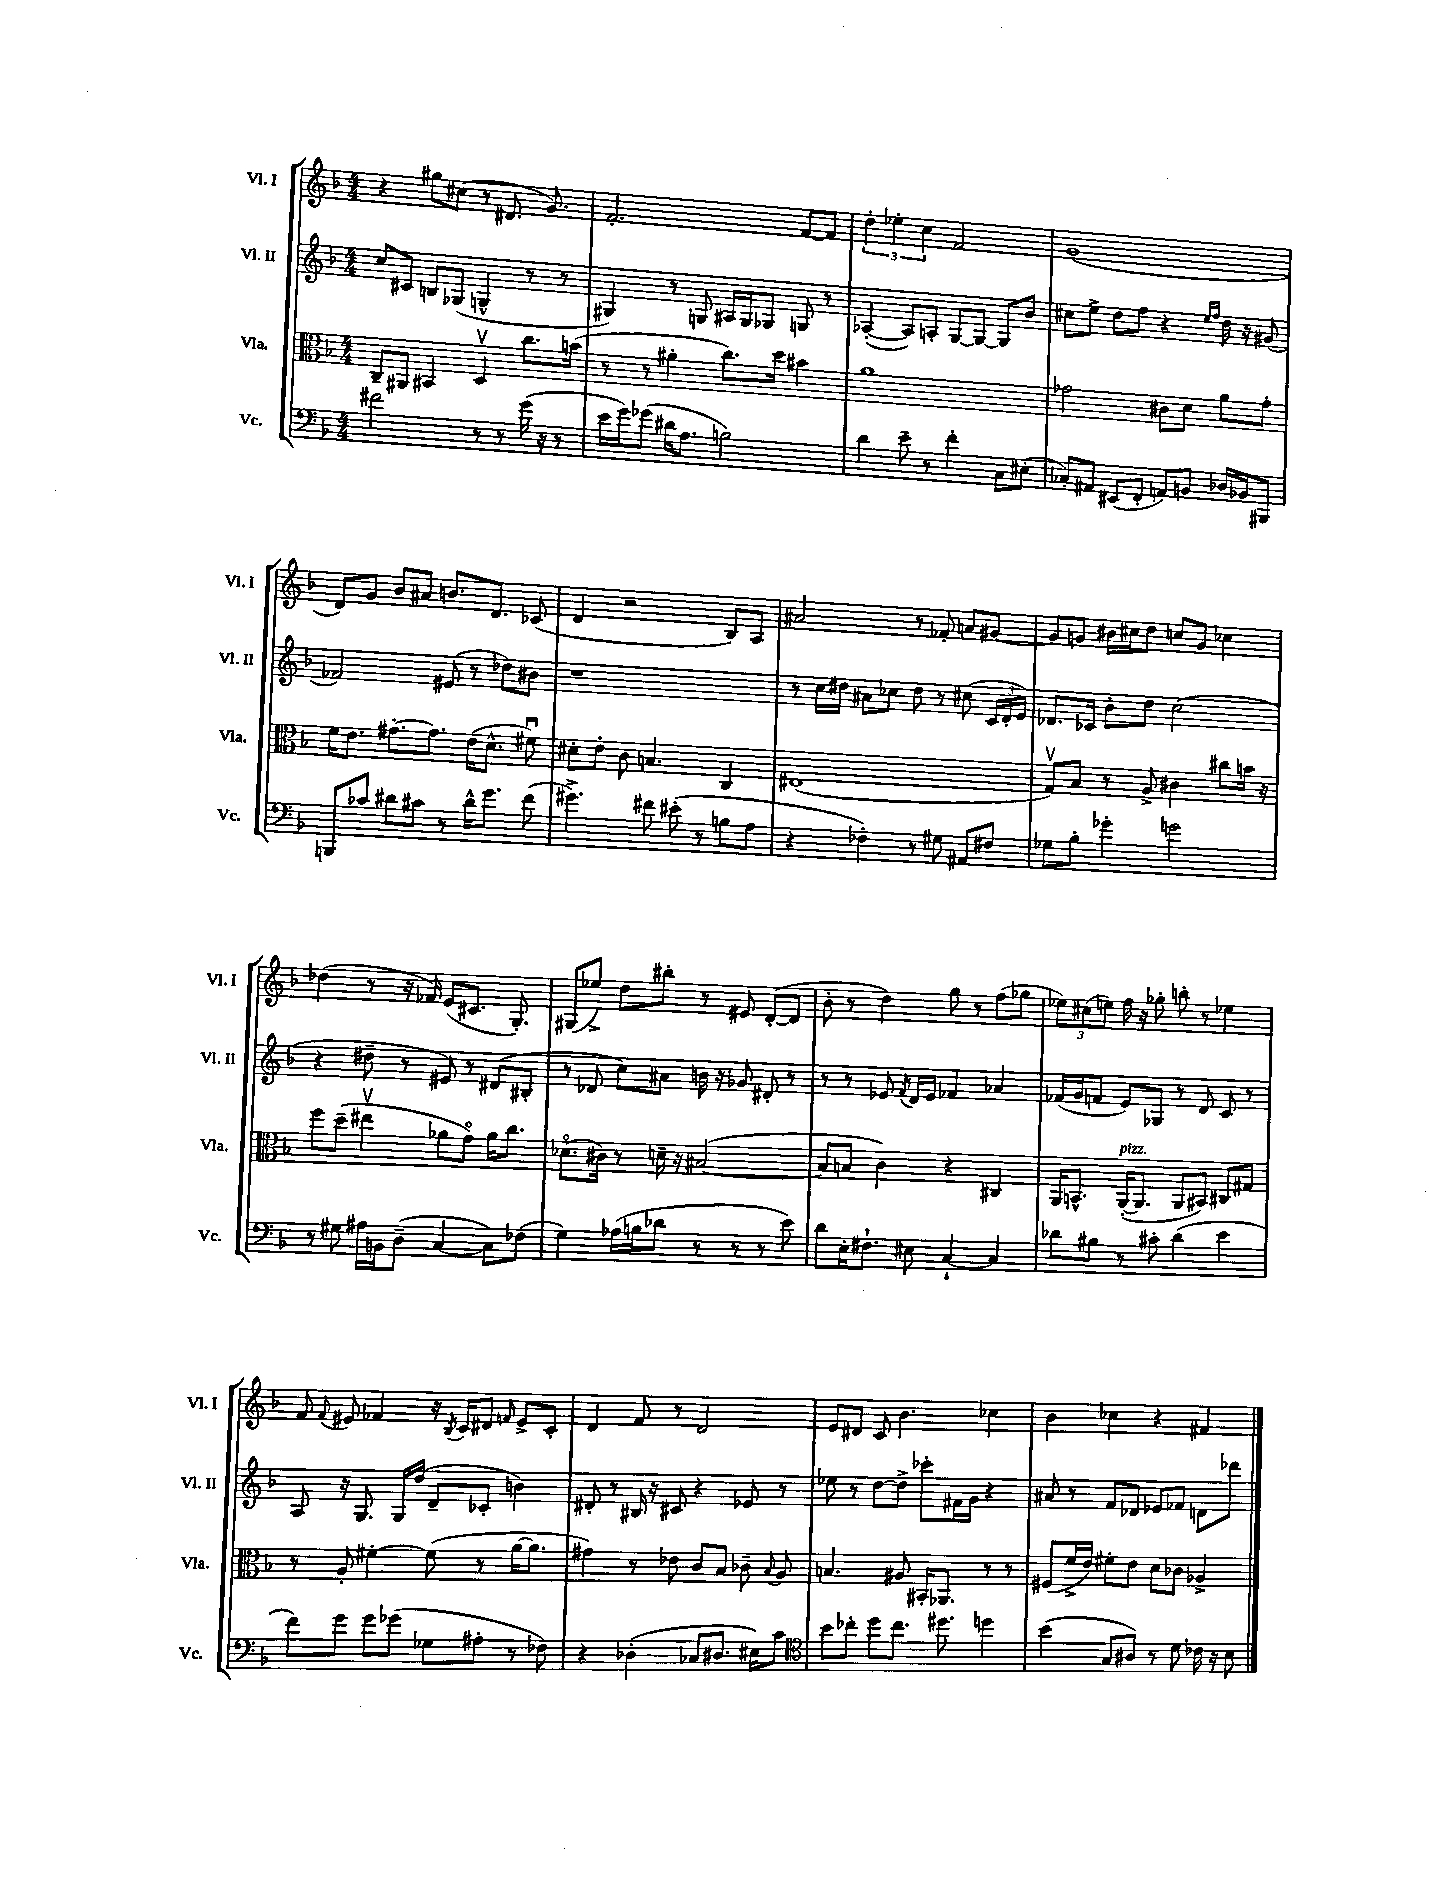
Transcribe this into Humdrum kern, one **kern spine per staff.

**kern	**kern	**kern	**kern
*staff4	*staff3	*staff2	*staff1
*clefF4	*clefC3	*clefG2	*clefG2
*k[b-]	*k[b-]	*k[b-]	*k[b-]
*M4/4	*M4/4	*M4/4	*M4/4
2f#	8C~	8cc	4r
.	8AA#	8c#	.
.	4BB#	8B	8gg#
.	.	(8G-	(8cc#
8r	4Dv	4G^^	8r
8r	.	.	8.d#
(16g	8.cc	8r	.
16r	.	.	8.g)
8r	.	8r	.
.	(16b	.	.
=	=	=	=
16e	8r	4G#)	2.f'
16g)	.	.	.
(8g-	8r	.	.
16d#	4a#'	8r	.
8.A	.	.	.
.	.	8G	.
2B)	8.cc)	16A#	.
.	.	16G	.
.	.	8G-	.
.	16dd	.	.
.	4b#	8G	[8f
.	.	8r	8f]
=	=	=	=
4d	1a	([4A-'	6dd'
.	.	.	6ee-'
8e~	.	8A-])	.
.	.	.	6cc
8r	.	8A'	.
4f'	.	[8G	2f
.	.	8G_	.
8C	.	8G]	.
(8E#'	.	8b-	.
=	=	=	=
8C-')	2g-	8cc#	(1g
8AA#	.	8ee^	.
(8EE#	.	8dd	.
8FF'	.	8ff	.
8AA)	8c#	4r	.
8BB	8d	.	.
.	.	16qqee	.
.	.	16qqff	.
16D-	8a	16dd	.
16BB-	.	16r	.
8BBB#	8g-'	(8g#	.
=	=	=	=
8BBB	16f	2f-)	8d)
.	8.e	.	.
8c-	.	.	8g
8d#	[8.g#'	.	8b-
8c#	.	.	8a#
.	8.g#]	.	.
8r	.	(8e#	8.b
16d#^^	(16e	8r	.
8.g	8.d^^	.	8.d
.	.	8dd-)	.
(8f	8f#u)	8b#	(8c-
=	=	=	=
4.g#^)	8d#'	1r	4d
.	8e'	.	.
.	8c	.	2r
8f#	4.B	.	.
(8e#'	.	.	.
8r	.	.	.
8B	4C	.	8B-)
8A	.	.	8A
=	=	=	=
4r	(1E#	8r	2a#
.	.	16cc	.
.	.	16dd#	.
4F-')	.	8a#	.
.	.	8cc-	.
8r	.	8dd#	8r
8G#	.	8r	8f-'
8AA#	.	(8cc#	8a
8F#	.	24c	[8g#
.	.	24d'	.
.	.	24e)	.
=	=	=	=
8G-	8Gv)	8.d-	8g#]
8B-'	8B-	.	8g
.	.	16c-	.
4g-'	8r	8b-'	16b#
.	.	.	16cc#
.	8A^	8dd	8dd
2g	4c#	(2cc	8cc
.	.	.	8g
.	8cc#	.	4cc-
.	16b	.	.
.	16r	.	.
=	=	=	=
8r	8ff	4r	(4dd-
8G#	(8dd~	.	.
16A#	4ee#v	8dd#~	8r
16BB	.	.	.
(8D~	.	8r	16r
.	.	.	16f-)
[4C	8a-	8e#)	(8e
.	8go)	8r	8.c#
8C])	16a-	(8d#	.
.	8.cc	.	8.G')
(8F-	.	8B#'	.
=	=	=	=
4G)	(8.d-o	8r	(8G#
.	.	8d-	8ee-^)
.	16c#)	.	.
(16A-	8r	8cc)	8dd
16B	.	.	.
8d-	16d~	8a#	8bb#'
.	16r	.	.
8r	([2B#	16b	8r
.	.	16r	.
8r	.	8g-	8e#
8r	.	8d#'	([8d'
8e)	.	8r	8d]
=	=	=	=
8d	8B#]	8r	8b-'
16E'	8B	8r	8r
8.F#`	.	.	.
.	4c)	8e-	4dd)
.	.	8qf	.
8E#	.	16d	.
.	.	16e-	.
[4C`	4r	4f-	8gg
.	.	.	8r
4C]	4C#	4a-	(8ff
.	.	.	8gg-
=	=	=	=
8d-	16AA	(16f-	12ee-)
.	8.BB^^	16g	.
.	.	.	(12cc#
8B#	.	8f	.
.	.	.	12ee)
8r	([16AA'	8e)	16ff
.	8.AA]	.	16r
8c#'	.	8G-	8gg-'
(4d-	8AA	8r	8bb'
.	8BB#)	8d	8r
4e	8C#	8c	4ee-
.	8G#	8r	.
=	=	=	=
8f)	8r	8A	8f
.	.	.	8qqf
8g	8A'	16r	8e#
.	.	8.G	.
8g	[4f#'	.	4f-
(8g-	.	16G	.
.	.	(16dd	.
8G-	(8f#]	8d~	16r
.	.	.	8qB-
.	.	.	16c
8A#'	8r	8c-'	8d#
.	.	.	16qqf
8r	[16a	4b)	8e#^
.	8.a]	.	.
8F-)	.	.	8c'
=	=	=	=
4r	4g#)	8d#'	4d
.	.	8r	.
(4D-'	8r	16B#	8f
.	.	16r	.
.	8e-	8c#	8r
8C-	8c	4r	2d
8.D#	8B-	.	.
.	8c-~	8e-	.
16E#)	.	.	.
.	8qqB-	.	.
8c	8A	8r	.
=	=	=	=
*clefC4	*	*	*
8b-	4.B	8ee-	8e
8cc-'	.	8r	8d#
8dd	.	[8dd	8c
8.cc-	8A#	8dd^]	4.b-
.	16BB#'	8ccc-'	.
8.dd#	8.AA-	.	.
.	.	16f#	.
.	.	16g	.
4dd	8r	4r	4cc-
.	8r	.	.
=	=	=	=
(4b-	(8F#	8a#	4b-
.	16f^	8r	.
.	16e)	.	.
8G	8f#'	8f	4cc-
8A#)	8e	8d-	.
8r	8d	8e-	4r
8d	8c-	8f-	.
16c-	4A-^	8d	4f#
16r	.	.	.
8B-	.	8ddd-	.
==	==	==	==
*-	*-	*-	*-
